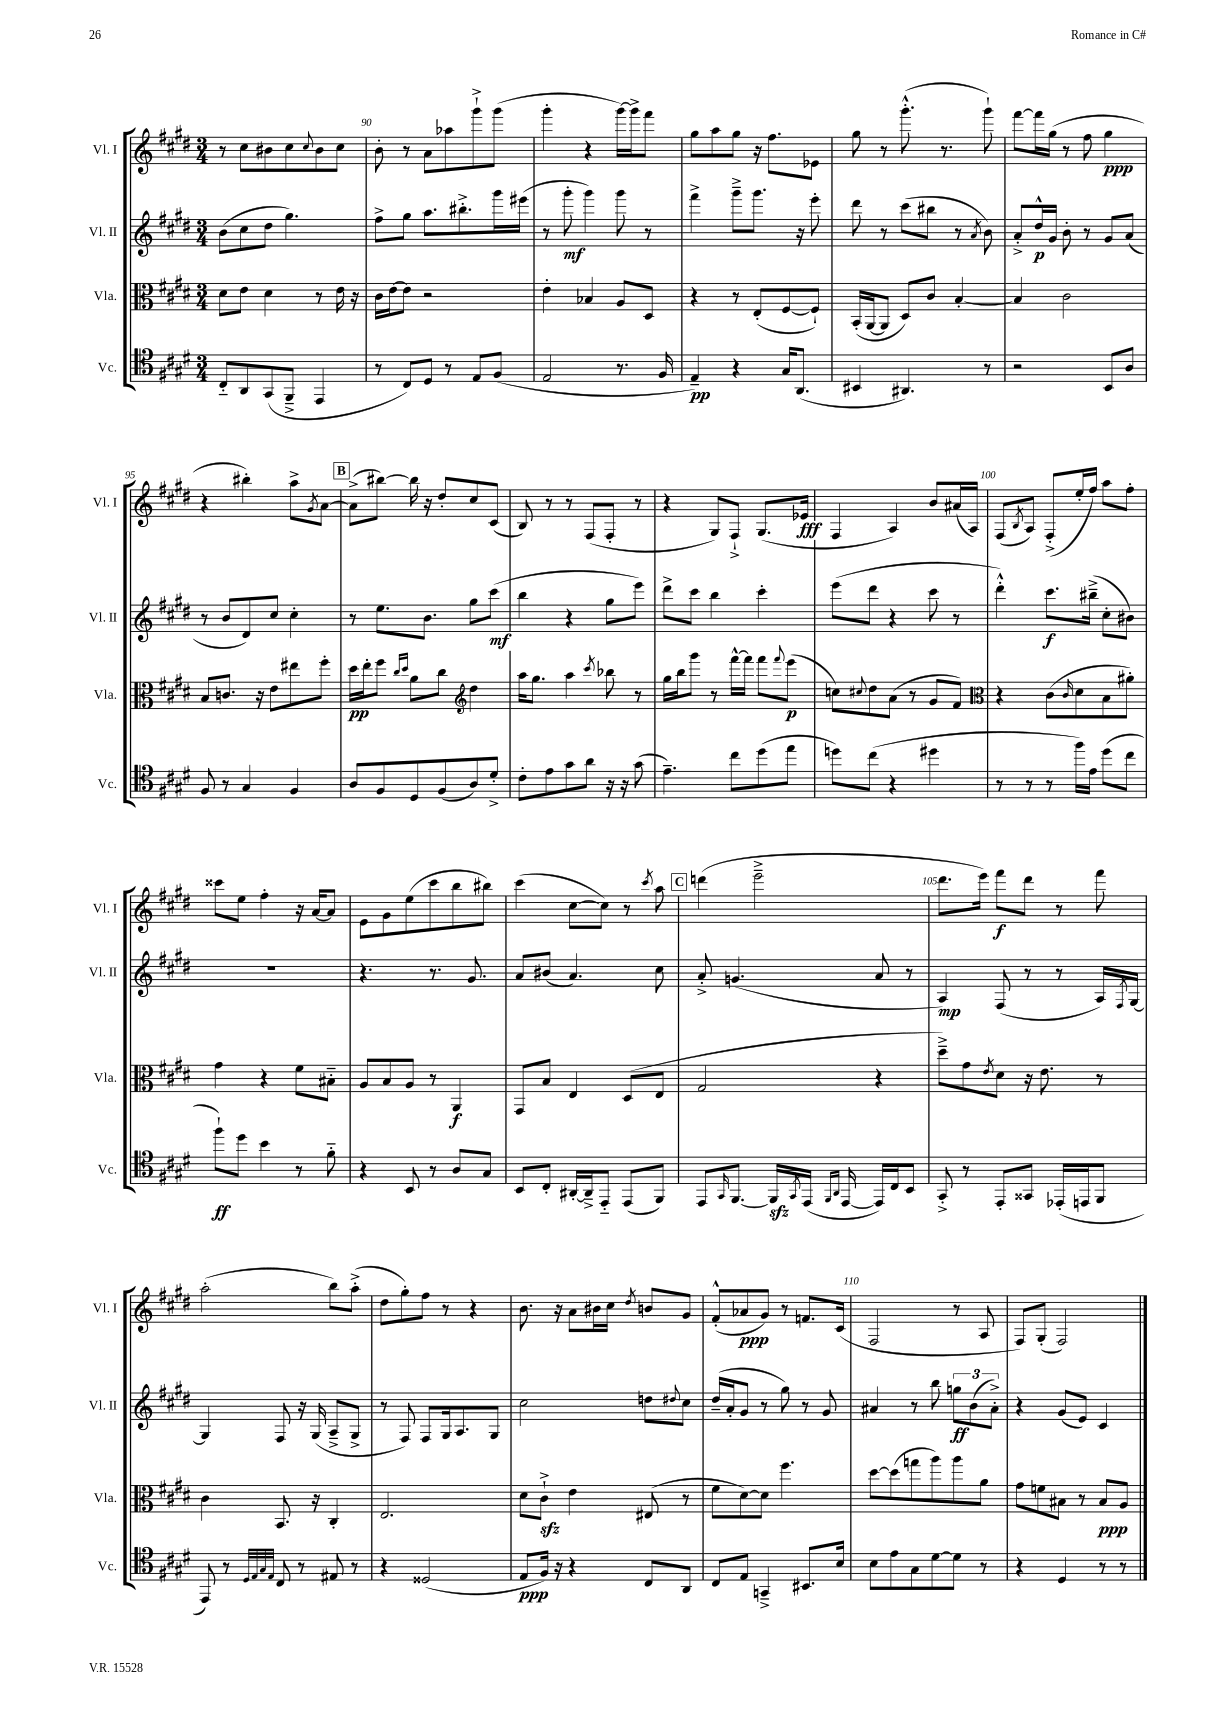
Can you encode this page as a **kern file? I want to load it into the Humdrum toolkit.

**kern	**kern	**kern	**kern
*staff4	*staff3	*staff2	*staff1
*clefC4	*clefC3	*clefG2	*clefG2
*k[f#c#g#d#]	*k[f#c#g#d#]	*k[f#c#g#d#]	*k[f#c#g#d#]
*M3/4	*M3/4	*M3/4	*M3/4
8C#'~	8d#	(8b	8r
8AA	8e	8cc#	8cc#
(8GG#	4d#	8dd#	8b#
8FF#~^	.	4.gg#)	8cc#
.	.	.	8qqcc#
4EE	8r	.	8b#
.	16e	.	8cc#
.	16r	.	.
=	=	=	=
8r	16c#	8ff#^	8b'
.	[16e	.	.
8C#)	8e]	8gg#	8r
8D#	2r	8.aa	8a
8r	.	.	8aa-
.	.	8.bb#'^	.
8E	.	.	8ggg#`^
(8F#	.	16ggg#	(8ggg#
.	.	(16eee#	.
=	=	=	=
2E	4e'	8r	4ggg#'
.	.	8ggg#'	.
.	4B-	4ggg#)	4r
8.r	8A	8ggg#	[16ggg#)
.	.	.	16ggg#^]
.	8D#	8r	8fff#
16F#	.	.	.
=	=	=	=
4E~)	4r	4fff#^	8gg#
.	.	.	8aa
4r	8r	8ggg#~^	8gg#
.	(8E'	8.ggg#	16r
.	.	.	8.ff#
16G#	[8F#	.	.
(8.AA	.	16r	.
.	8F#`])	8eee'	8e-
=	=	=	=
4BB#	(16BB'	8ddd#	8gg#
.	[16AA	.	.
.	8AA]	8r	8r
4.AA#)	8D#)	(8ccc#	(8.ggg#'^^
.	8c#	8bb#	.
.	.	.	8.r
.	[4B'	8r	.
.	.	8qa	.
8r	.	8b)	8ggg#`)
=	=	=	=
2r	4B]	8a'^	[8fff#
.	.	16dd#^^	16fff#]
.	.	16g#	(16gg#
.	2c#	8b'	8r
.	.	8r	8ff#
8BB	.	8g#	4gg#
8A	.	(8a	.
=	=	=	=
8F#	8B	8r	4r
8r	8.c	8b	.
4G#	.	8d#)	4bb#')
.	16r	.	.
.	8e	8cc#	.
4F#	8ee#	4cc#'	8aa^
.	.	.	8qg#
.	8ff#'	.	[8a
=	=	=	=
8A	16dd#	8r	(8a^]
.	16ee'	.	.
8F#	8ff#	8.ee	[8bb#)
.	16qqcc#	.	.
.	16qqdd#	.	.
8D#	8a	.	16bb#]
.	.	8.b	16r
(8F#	8cc#	.	8dd#'
*	*clefG2	*	*
8A)	4dd#	8gg#	8cc#
8d#'^	.	(8ccc#	(8c#
=	=	=	=
8c#'	16aa	4bb	8B)
.	8.gg#	.	.
8e	.	.	8r
8g#	4aa	4r	8r
8a	.	.	(8F#
.	8qccc#	.	.
16r	8bb-	8gg#	8F#'
16r	.	.	.
(8g#	8r	8eee)	8r
=	=	=	=
4.e~)	16gg#	8ddd#^	4r
.	16bb	.	.
.	8ggg#	8ccc#	.
.	8r	4bb	8G#)
8cc#	[16fff#^^	.	8F#`^
.	16fff#]	.	.
(8dd#	8fff#	4ccc#'	(8.G#
.	8qqfff#	.	.
8ee	(8eee	.	.
.	.	.	16e-
=	=	=	=
8dd)	8cc)	(8eee	4F#
.	8qqcc#	.	.
(8cc#	8dd#	8ddd#	.
4r	(8a	4r	4A)
.	8r	.	.
4dd#	8g#	8ccc#	8b
.	8f#)	8r	(16a#
.	.	.	16A)
=	=	=	=
*	*clefC3	*	*
8r	4r	4ddd#'^^)	(8F#
.	.	.	8qB
8r	.	.	8A)
8r	(8c#	8.ccc#	(8F#'^
.	16qqc#	.	.
16ff#)	8d#	.	16ee'
16e	.	(16bb#~^	16ff#)
(8dd#	8B	8cc#'	8aa
8cc#	8a#')	8b#)	8ff#'
=	=	=	=
8ff#`)	4g#	2.r	8ccc##
8dd#	.	.	8ee
4b	4r	.	4ff#'
8r	8f#	.	16r
.	.	.	[16a
8f#'~	8B#'~	.	8a]
=	=	=	=
4r	8A	4.r	8e
.	8B	.	8g#
8BB	8A	.	(8ee
8r	8r	8.r	8ccc#
8A	4AA	.	8bb
.	.	8.g#	.
8G#	.	.	8bb#)
=	=	=	=
8BB	8GG#	8a	(4ccc#
8C#'	8B	(8b#	.
[16AA#'	4E	4.a)	[8cc#
16AA#~^]	.	.	.
8EE'~	.	.	8cc#])
(8EE	(8D#	.	8r
.	.	.	8qccc#
8FF#)	8E	8cc#	8aa
=	=	=	=
8EE	2G#	8a'^	(4ddd
16qqGG#	.	.	.
[8.FF#	.	(4.g	.
.	.	.	2eee~^
16FF#]	.	.	.
8qGG#	.	.	.
(16EE	.	.	.
16qqFF#	.	.	.
16qqAA	.	.	.
[16EE	.	.	.
16EE])	4r	8a	.
16C#	.	.	.
8BB	.	8r	.
=	=	=	=
8GG#'^	8dd#~^)	4A)	8.ddd#
8r	8g#	.	.
.	.	.	16eee)
.	8qe	.	.
8EE'	8d#	(8F#	8fff#
8GG##	16r	8r	8ddd#
.	8.e	.	.
(16EE-'	.	8r	8r
16EE	.	.	.
8FF#	8r	16A)	8fff#
.	.	8qF#	.
.	.	[16G#	.
=	=	=	=
8EE)	4c#	4G#]	(2aa'
8r	.	.	.
32qqD#	.	.	.
32qqE	.	.	.
32qqG#	.	.	.
32qqE	.	.	.
8C#	8.BB	8F#	.
8r	.	16r	.
.	16r	(16G#	.
8E#	4C#'	8A~^	8bb)
8r	.	8G#^	(8aa'^
=	=	=	=
4r	2.E	8r	8dd#
.	.	8F#)	8gg#')
(2D##	.	8F#	8ff#
.	.	16G#	8r
.	.	8.A	.
.	.	.	4r
.	.	8G#	.
=	=	=	=
8E	8d#	2cc#	8.b
16F#)	8c#`^	.	.
16r	.	.	16r
4r	4e	.	8a
.	.	.	16b#
.	.	.	16cc#
.	.	.	8qdd#
8C#	(8E#	8dd	8b
.	.	8qqdd#	.
8AA	8r	8cc#	8g#
=	=	=	=
8C#	8f#	(16dd#~	(8f#'^^
.	.	16a'	.
8E	[8d#)	8g#	8a-
4GG~^	8d#]	8r	8g#)
.	4.ff#	8gg#)	8r
8.BB#	.	8r	8.f
.	.	8g#	.
16B	.	.	(16c#
=	=	=	=
8B	[8dd#	4a#	2F#
8e	(8dd#]	.	.
8G#	8gg	8r	.
[8d#	8aa)	8bb	.
8d#]	8aa	12gg	8r
.	.	(12b	.
8r	8a	.	8A
.	.	12a#'^)	.
=	=	=	=
4r	8g#	4r	8F#)
.	8f	.	(8G#'
4D#	8B#	(8g#	2F#)
.	8r	8e)	.
8r	8B#	4c#	.
8r	8A	.	.
==	==	==	==
*-	*-	*-	*-
